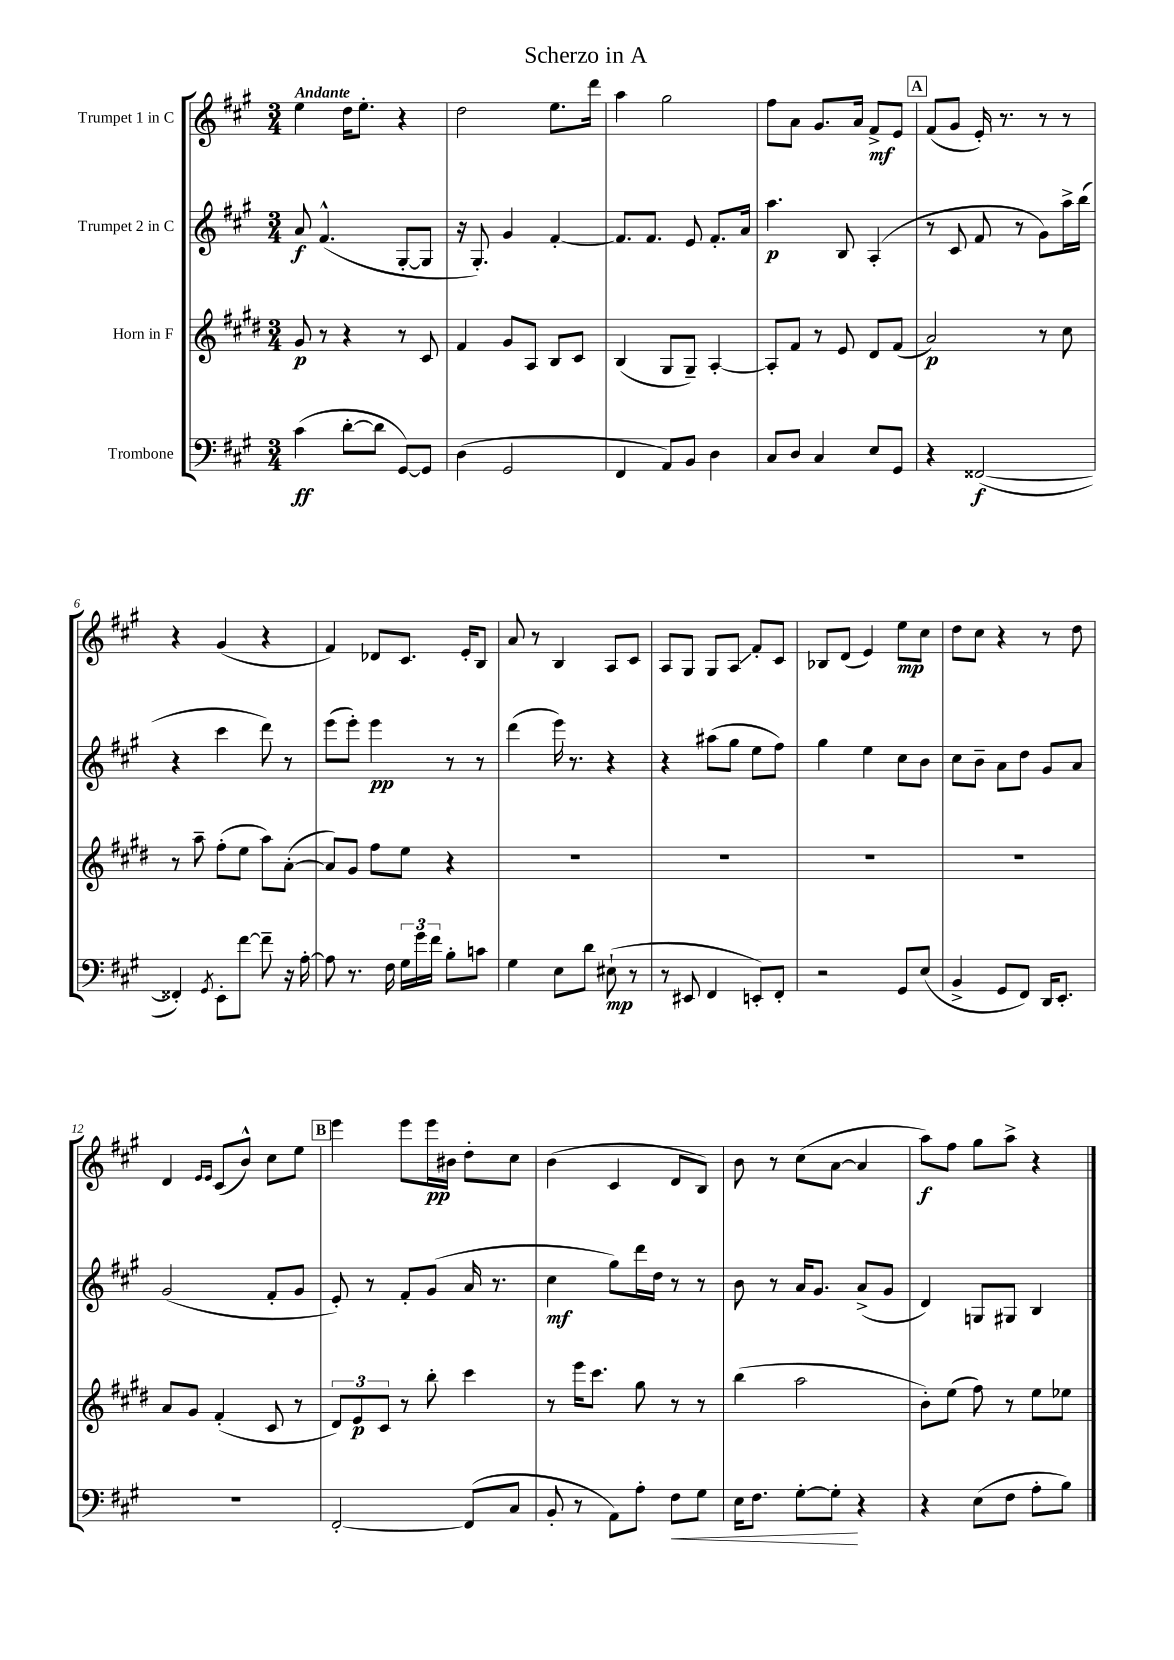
\header { title = "Scherzo in A" }
<<
\new StaffGroup <<
\new Staff = "s0" \with { instrumentName = "Trumpet 1 in C" } {
    \clef treble \key a \major \numericTimeSignature \time 3/4 \tempo "Andante"
    \autoBeamOff e''4 d''16[ e''8.]-. r4 |
    d''2 e''8.[ d'''16] |
    a''4 gis''2 |
    fis''8[ a'8] gis'8.[ a'16] fis'8[->\mf e'8] |
    \mark \markup { \box "A" } fis'8[( gis'8] e'16-.) r8. r8 r8 |
    r4 gis'4( r4 |
    fis'4) des'8[ cis'8.] e'16[-. b8] |
    a'8 r8 b4 a8[ cis'8] |
    a8[ gis8] gis8[ a8]\glissando fis'8[-. cis'8] |
    bes8[ d'8]( e'4) e''8[\mp cis''8] |
    d''8[ cis''8] r4 r8 d''8 |
    d'4 \grace { e'16[ e'16] } cis'8[( b'8]-^) cis''8[ e''8] |
    \mark \markup { \box "B" } e'''4 e'''8[ e'''16\pp bis'16] d''8[-. cis''8] |
    b'4( cis'4 d'8[ b8]) |
    b'8 r8 cis''8[( a'8]~ a'4 |
    a''8[\f) fis''8] gis''8[ a''8]-> r4 \bar "|." |
}
\new Staff = "s1" \with { instrumentName = "Trumpet 2 in C" } {
    \clef treble \key a \major \numericTimeSignature \time 3/4
    \autoBeamOff a'8\f fis'4.-^( gis8[~-. gis8] |
    r16 gis8.-.) gis'4 fis'4~-. |
    fis'8.[ fis'8.] e'8 fis'8.[-. a'16] |
    a''4.\p b8 a4-.( |
    \mark \markup { \box "A" } r8 cis'8 fis'8 r8 gis'8[) a''16-> b''16]( |
    r4 cis'''4 d'''8) r8 |
    e'''8[( e'''8]-.) e'''4\pp r8 r8 |
    d'''4( e'''16) r8. r4 |
    r4 ais''8[( gis''8] e''8[ fis''8]) |
    gis''4 e''4 cis''8[ b'8] |
    cis''8[ b'8]-- a'8[ d''8] gis'8[ a'8] |
    gis'2( fis'8[-. gis'8] |
    \mark \markup { \box "B" } e'8-.) r8 fis'8[-. gis'8]( a'16 r8. |
    cis''4\mf gis''8[) d'''16 d''16] r8 r8 |
    b'8 r8 a'16[ gis'8.] a'8[->( gis'8] |
    d'4) g8[ gis8] b4 \bar "|." |
}
\new Staff = "s2" \with { instrumentName = "Horn in F" } {
    \clef treble \key e \major \numericTimeSignature \time 3/4
    \autoBeamOff gis'8\p r8 r4 r8 cis'8 |
    fis'4 gis'8[ a8] b8[ cis'8] |
    b4( gis8[ gis8]--) a4~-. |
    a8[-. fis'8] r8 e'8 dis'8[ fis'8]( |
    \mark \markup { \box "A" } a'2\p) r8 cis''8 |
    r8 a''8-- fis''8[-.( e''8] a''8[) a'8]~-.( |
    a'8[) gis'8] fis''8[ e''8] r4 |
    R2. |
    R2. |
    R2. |
    R2. |
    a'8[ gis'8] fis'4-.( cis'8 r8 |
    \mark \markup { \box "B" } \tuplet 3/2 { dis'8[) e'8\p cis'8] } r8 b''8-. cis'''4 |
    r8 e'''16[ cis'''8.] gis''8 r8 r8 |
    b''4( a''2 |
    b'8[-.) e''8]( fis''8) r8 e''8[ ees''8] \bar "|." |
}
\new Staff = "s3" \with { instrumentName = "Trombone" } {
    \clef bass \key a \major \numericTimeSignature \time 3/4
    \autoBeamOff cis'4\ff( d'8[~-. d'8] gis,8[~) gis,8] |
    d4( gis,2 |
    fis,4 a,8[) b,8] d4 |
    cis8[ d8] cis4 e8[ gis,8] |
    \mark \markup { \box "A" } r4 fisis,2~\f( |
    fisis,4-.) \acciaccatura { gis,8 } e,8[-. fis'8]~ fis'8-- r16 a16~-. |
    a8 r8. fis16 \tuplet 3/2 { gis16[ gis'16 fis'16] } b8[-. c'8] |
    gis4 e8[ d'8] eis8-!\mp( r8 |
    r8 eis,8 fis,4 e,8[-.) fis,8]-. |
    r2 gis,8[ e8]( |
    b,4-> gis,8[ fis,8]) d,16[ e,8.]-. |
    R2. |
    \mark \markup { \box "B" } fis,2~-. fis,8[( cis8] |
    b,8-. r8 a,8[) a8]-. fis8[\< gis8] |
    e16[ fis8.] gis8[~-. gis8]-.\! r4 |
    r4 e8[( fis8] a8[-. b8]) \bar "|." |
}
>>
>>
